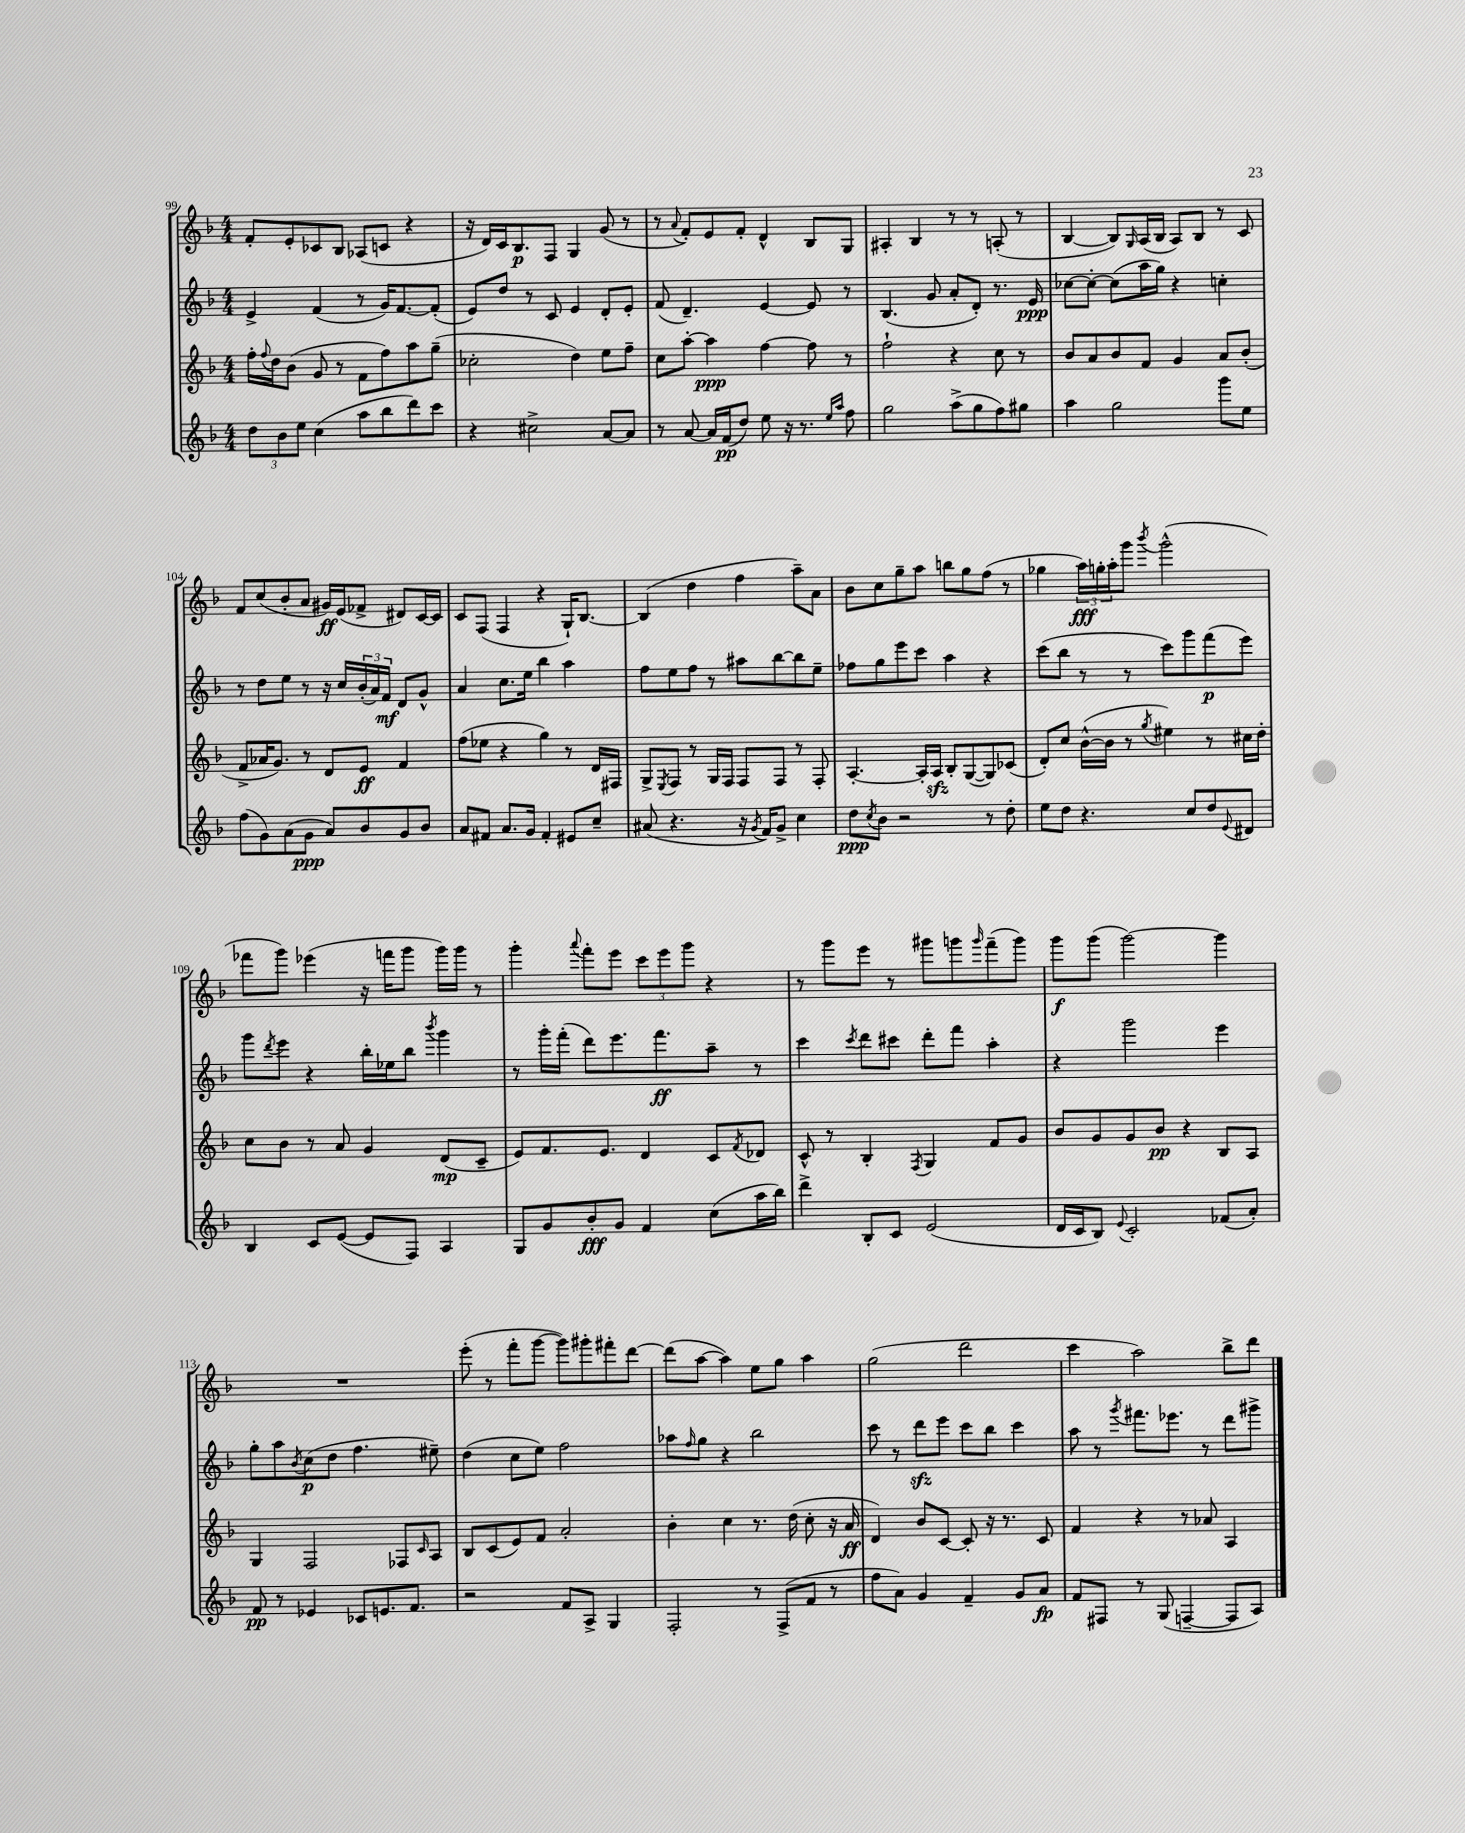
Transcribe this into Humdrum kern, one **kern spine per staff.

**kern	**dynam	**kern	**dynam	**kern	**dynam	**kern	**dynam
*part4	*part4	*part3	*part3	*part2	*part2	*part1	*part1
*staff4	*staff4	*staff3	*staff3	*staff2	*staff2	*staff1	*staff1
*clefG2	*	*clefG2	*	*clefG2	*	*clefG2	*
*k[b-]	*	*k[b-]	*	*k[b-]	*	*k[b-]	*
*M4/4	*	*M4/4	*	*M4/4	*	*M4/4	*
=99	=99	=99	=99	=99	=99	=99	=99
12dd\L	.	16ff'\LL	.	4e^/	.	8f'/L	.
.	.	8qqff/	.	.	.	.	.
.	.	16dd\J	.	.	.	.	.
12b-\	.	.	.	.	.	.	.
.	.	(8b-\J	.	.	.	8e'/	.
12ee\J	.	.	.	.	.	.	.
(4cc\	.	8g/	.	(4f/	.	8c-X/	.
.	.	8r	.	.	.	8B-/J	.
8aa\L	.	8f\L	.	8r	.	(8A-X/L	.
8bb-\	.	8ff\)	.	16g/KL)	.	8cn/J	.
.	.	.	.	[8.f/	.	.	.
8ddd\)	.	8aa\	.	.	.	4r	.
8ccc\J	.	(8gg~\J	.	(8f'/J]	.	.	.
=100	=100	=100	=100	=100	=100	=100	=100
4r	.	2cc-X'\	.	8e/L)	.	16r	.
.	.	.	.	.	.	16d/LL)	.
.	.	.	.	8dd/J	.	16c/J	.
.	.	.	.	.	.	8.B-/	p
2cc#X^\	.	.	.	8r	.	.	.
.	.	.	.	8c/	.	8F/J	.
.	.	4dd\)	.	4e/	.	4G/	.
[8a/L	.	8ee\L	.	8d'/L	.	(8g/	.
8a/J]	.	8ff~\J	.	8e'/J	.	8r	.
=101	=101	=101	=101	=101	=101	=101	=101
8r	.	8cc\L	.	(8f/	.	8r	.
.	.	.	.	.	.	8qqa/	.
[8a/	.	[8aa'\J	.	4.d~/)	.	8f'/L)	.
16a/LL]	.	4aa\]	ppp	.	.	8e/	.
(16f/J	pp	.	.	.	.	.	.
8dd/J)	.	.	.	.	.	8f'/J	.
8ee\	.	[4ff\	.	[4e/	.	4d^^/	.
16r	.	.	.	.	.	.	.
8.r	.	.	.	.	.	.	.
.	.	8ff\]	.	8e/]	.	8B-/L	.
16qqee/LL	.	.	.	.	.	.	.
16qqaa/JJ	.	.	.	.	.	.	.
8ff\	.	8r	.	8r	.	8G/J	.
=102	=102	=102	=102	=102	=102	=102	=102
2gg\	.	2ff`\	.	(4.B-/	.	4A#X'/	.
.	.	.	.	.	.	4B-/	.
.	.	.	.	8g/	.	.	.
(8aa^\L	.	4r	.	8a'/L	.	8r	.
8gg\	.	.	.	8d'/J)	.	8r	.
8ff\)	.	8cc\	.	8.r	.	(8An'/	.
8gg#X\J	.	8r	.	.	.	8r	.
.	.	.	.	16e/	ppp	.	.
=103	=103	=103	=103	=103	=103	=103	=103
4aa\	.	8b-/L	.	[8cc-X\L	.	[4B-/	.
.	.	8a/	.	8cc-'\J_	.	.	.
2gg\	.	8b-/	.	(8cc-\L]	.	8B-/L])	.
.	.	.	.	.	.	16qqG/	.
.	.	8f/J	.	16aa\L	.	(16A/L	.
.	.	.	.	16gg\JJ)	.	16B-/JJ	.
.	.	4g/	.	4r	.	8A/L)	.
.	.	.	.	.	.	8B-/J	.
8ggg\L	.	8a/L	.	4ccn'\	.	8r	.
8ee\J	.	(8b-'/J	.	.	.	8c/	.
!!LO:LB:g=z
=104	=104	=104	=104	=104	=104	=104	=104
(8ff\L	.	8f^/L	.	8r	.	8f/L	.
8g\)	.	16a-X/K	.	8dd\L	.	(8cc/	.
.	.	8.g/J)	.	.	.	.	.
(8a\	.	.	.	8ee\J	.	8b-'/	.
8g\J	ppp	8r	.	8r	.	8a/J	.
8a/L)	.	8d/L	.	16r	.	16g#X/LL)	ff
.	.	.	.	16cc/LL	.	(16e/J	.
8b-/	.	8e/J	ff	(24b-'/	.	8f-X^/J	.
.	.	.	.	24a/)	.	.	.
.	.	.	.	24f/JJ	mf	.	.
8g/	.	4f/	.	8d/L	.	8d#X/L)	.
8b-/J	.	.	.	8g^^/J	.	[16c/L	.
.	.	.	.	.	.	16c/JJ]	.
=105	=105	=105	=105	=105	=105	=105	=105
8a/L	.	(8ff\L	.	4a/	.	8c/L	.
8f#X/J	.	8ee-X\J	.	.	.	(8F/J	.
8.a/L	.	4r	.	8.cc\L	.	4F/	.
16g/Jk	.	.	.	16ee\Jk	.	.	.
4f#'/	.	4gg\)	.	4bb-\	.	4r	.
8e#X/L	.	8r	.	4aa\	.	16G`/KL)	.
.	.	.	.	.	.	[8.B-/J	.
8cc~/J	.	16d/LL	.	.	.	.	.
.	.	16F#X/JJ	.	.	.	.	.
=106	=106	=106	=106	=106	=106	=106	=106
(8a#X/	.	8G^/L	.	8ff\L	.	(4B-/]	.
.	.	8qE/	.	.	.	.	.
4.r	.	8F/J	.	8ee\	.	.	.
.	.	8r	.	8ff\J	.	4dd\	.
.	.	16G/LL	.	8r	.	.	.
.	.	16F/JJ	.	.	.	.	.
16r	.	8F/L	.	8aa#X\L	.	4ff\	.
8qg/	.	.	.	.	.	.	.
16f/KL)	.	.	.	.	.	.	.
8g^/J	.	8F/J	.	[8bb-\	.	.	.
4cc\	.	8r	.	8bb-\]	.	8aa~\L)	.
.	.	8F'/	.	8ee~\J	.	8a\J	.
=107	=107	=107	=107	=107	=107	=107	=107
8dd\L	ppp	[4.A'/	.	8ff-X\L	.	8b-\L	.
8qcc/	.	.	.	.	.	.	.
8b-\J	.	.	.	8gg\	.	8cc\	.
2r	.	.	.	8eee\	.	8gg~\	.
.	.	16A'/LL]	.	8ccc\J	.	8aa\J	.
.	.	16Azz/JJ	.	.	.	.	.
.	.	8B-'/L	.	4aa\	.	8bbn\L	.
.	.	([8G/	.	.	.	8gg\	.
8r	.	8G/])	.	4r	.	(8ff\J	.
8dd'\	.	(8c-X/J	.	.	.	8r	.
=108	=108	=108	=108	=108	=108	=108	=108
8ee\L	.	8d'/L)	.	(8ccc\L	.	4gg-X\	.
8dd\J	.	8cc/J	.	8bb-\J	.	.	.
4.r	.	([16b-^^\LL	.	8r	.	24aa\LL)	fff
.	.	.	.	.	.	24ggn'\	.
.	.	16b-\JJ]	.	.	.	.	.
.	.	.	.	.	.	24aa'\J	.
.	.	8r	.	8r	.	8ggg\J	.
.	.	8qgg/	.	.	.	8qbbb-/	.
.	.	4ee#X\)	.	8ccc\L)	.	(2ggg^^\	.
8cc/L	.	.	.	8ggg\	.	.	.
8dd/	.	8r	.	(8fff\	p	.	.
8qqe/	.	.	.	.	.	.	.
8d#X/J	.	16cc#X\LL	.	8eee\J)	.	.	.
.	.	16dd'\JJ	.	.	.	.	.
!!LO:LB:g=z
=109	=109	=109	=109	=109	=109	=109	=109
4B-/	.	8cc\L	.	8ggg\L	.	8fff-X\L	.
.	.	.	.	8qddd/	.	.	.
.	.	8b-\J	.	8eee\J	.	8ggg\J)	.
8c/L	.	8r	.	4r	.	(4eee-X\	.
([8e/J	.	8a/	.	.	.	.	.
8e/L]	.	4g/	.	16bb-'\LL	.	16r	.
.	.	.	.	16ee-X\J	.	16fffn\KL	.
8F/J)	.	.	.	8bb-\J	.	8ggg\J	.
.	.	.	.	8qbbb-/	.	.	.
4A/	.	(8d/L	mp	4ggg\	.	16ggg\LL)	.
.	.	.	.	.	.	16ggg\JJ	.
.	.	8c~/J	.	.	.	8r	.
=110	=110	=110	=110	=110	=110	=110	=110
8G/L	.	8e/L)	.	8r	.	4ggg'\	.
8g/	.	8.f/	.	16ggg'\LL	.	.	.
.	.	.	.	(16fff'\JJ	.	.	.
.	.	.	.	.	.	8qqaaa/	.
8b-'/	fff	.	.	8ddd\L)	.	8fff'\L	.
.	.	8.e/J	.	.	.	.	.
8g/J	.	.	.	8.eee\	.	8eee\J	.
4f/	.	4d/	.	.	.	12ccc\L	.
.	.	.	.	8.fff\	ff	.	.
.	.	.	.	.	.	12eee\	.
.	.	.	.	.	.	12ggg\J	.
(8cc\L	.	8c/L	.	8aa~\J	.	4r	.
.	.	8qf/	.	.	.	.	.
16aa\L	.	8d-X/J	.	8r	.	.	.
16bb-\JJ)	.	.	.	.	.	.	.
=111	=111	=111	=111	=111	=111	=111	=111
4ddd^\	.	8c^^/	.	4ccc\	.	8r	.
.	.	8r	.	.	.	8ggg\L	.
.	.	.	.	8qccc/	.	.	.
8B-'/L	.	4B-'/	.	8ddd\L	.	8eee\J	.
8c/J	.	.	.	8ccc#X\J	.	8r	.
.	.	8qF/	.	.	.	.	.
(2e/	.	4G/	.	8ddd'\L	.	8ggg#X\L	.
.	.	.	.	8fff\J	.	8gggn\	.
.	.	.	.	.	.	16qqggg/	.
.	.	8f/L	.	4aa'\	.	(8fff~\	.
.	.	8g/J	.	.	.	8ggg\J)	.
=112	=112	=112	=112	=112	=112	=112	=112
16d/LL	.	8b-/L	.	4r	.	8ggg\L	f
16c/J	.	.	.	.	.	.	.
8B-/J)	.	8g/	.	.	.	(8ggg\J	.
8qqe/	.	.	.	.	.	.	.
2c'/	.	8g/	.	2ggg\	.	[2ggg\)	.
.	.	8b-/J	pp	.	.	.	.
.	.	4r	.	.	.	.	.
(8f-X/L	.	8B-/L	.	4eee\	.	4ggg\]	.
8a'/J)	.	8A/J	.	.	.	.	.
!!LO:LB:g=z
=113	=113	=113	=113	=113	=113	=113	=113
8f/	pp	4G/	.	8gg'\L	.	1r	.
8r	.	.	.	8aa\	.	.	.
.	.	.	.	8qb-/	.	.	.
4e-X/	.	2F/	.	(8cc\	p	.	.
.	.	.	.	8dd\J	.	.	.
8c-X/L	.	.	.	4.ff\	.	.	.
8.en/	.	.	.	.	.	.	.
.	.	8F-X/L	.	.	.	.	.
8.f/J	.	.	.	.	.	.	.
.	.	16qqc/	.	.	.	.	.
.	.	8A/J	.	8ee#X~\)	.	.	.
=114	=114	=114	=114	=114	=114	=114	=114
2r	.	8B-/L	.	(4dd\	.	(8eee'\	.
.	.	(8c/	.	.	.	8r	.
.	.	8e/)	.	8cc\L	.	8fff'\L	.
.	.	8f/J	.	8ee\J)	.	[8ggg\J	.
8f/L	.	2a'/	.	2ff\	.	8ggg\L])	.
8A^/J	.	.	.	.	.	8ggg#X'\	.
4G/	.	.	.	.	.	8fff#X'\	.
.	.	.	.	.	.	[8ddd\J	.
=115	=115	=115	=115	=115	=115	=115	=115
2F'/	.	4b-'\	.	8aa-X\L	.	(8ddd\L]	.
.	.	.	.	16qqff/	.	.	.
.	.	.	.	8gg\J	.	[8aa\J	.
.	.	4cc\	.	4r	.	4aa\])	.
8r	.	8.r	.	2bb-\	.	8ee\L	.
(8F^/L	.	.	.	.	.	8gg\J	.
.	.	(16dd\	.	.	.	.	.
8f/J	.	8cc'\	.	.	.	4aa\	.
8r	.	16r	.	.	.	.	.
.	.	16a/	ff	.	.	.	.
=116	=116	=116	=116	=116	=116	=116	=116
8ff\L	.	4d/)	.	8ccc\	.	(2gg\	.
8a\J)	.	.	.	8r	.	.	.
4g/	.	8b-/L	.	8dddzz\L	.	.	.
.	.	[8c/J	.	8eee\J	.	.	.
4f~/	.	8c'/]	.	8ccc\L	.	2ddd\	.
.	.	16r	.	8bb-\J	.	.	.
.	.	8.r	.	.	.	.	.
8g/L	.	.	.	4ccc\	.	.	.
8a/J	fp	8c/	.	.	.	.	.
=117	=117	=117	=117	=117	=117	=117	=117
8f/L	.	4f/	.	8aa\	.	4ccc\	.
8F#X/J	.	.	.	8r	.	.	.
.	.	.	.	8qggg/	.	.	.
8r	.	4r	.	8.fff#X\L	.	2aa\)	.
(8G/	.	.	.	.	.	.	.
.	.	.	.	8.eee-X\J	.	.	.
[4Fn~/	.	8r	.	.	.	.	.
.	.	8a-X/	.	8r	.	.	.
8F/L]	.	4A/	.	8ddd\L	.	8bb-^\L	.
8A/J)	.	.	.	8ggg#X^\J	.	8ddd\J	.
==	==	==	==	==	==	==	==
*-	*-	*-	*-	*-	*-	*-	*-
